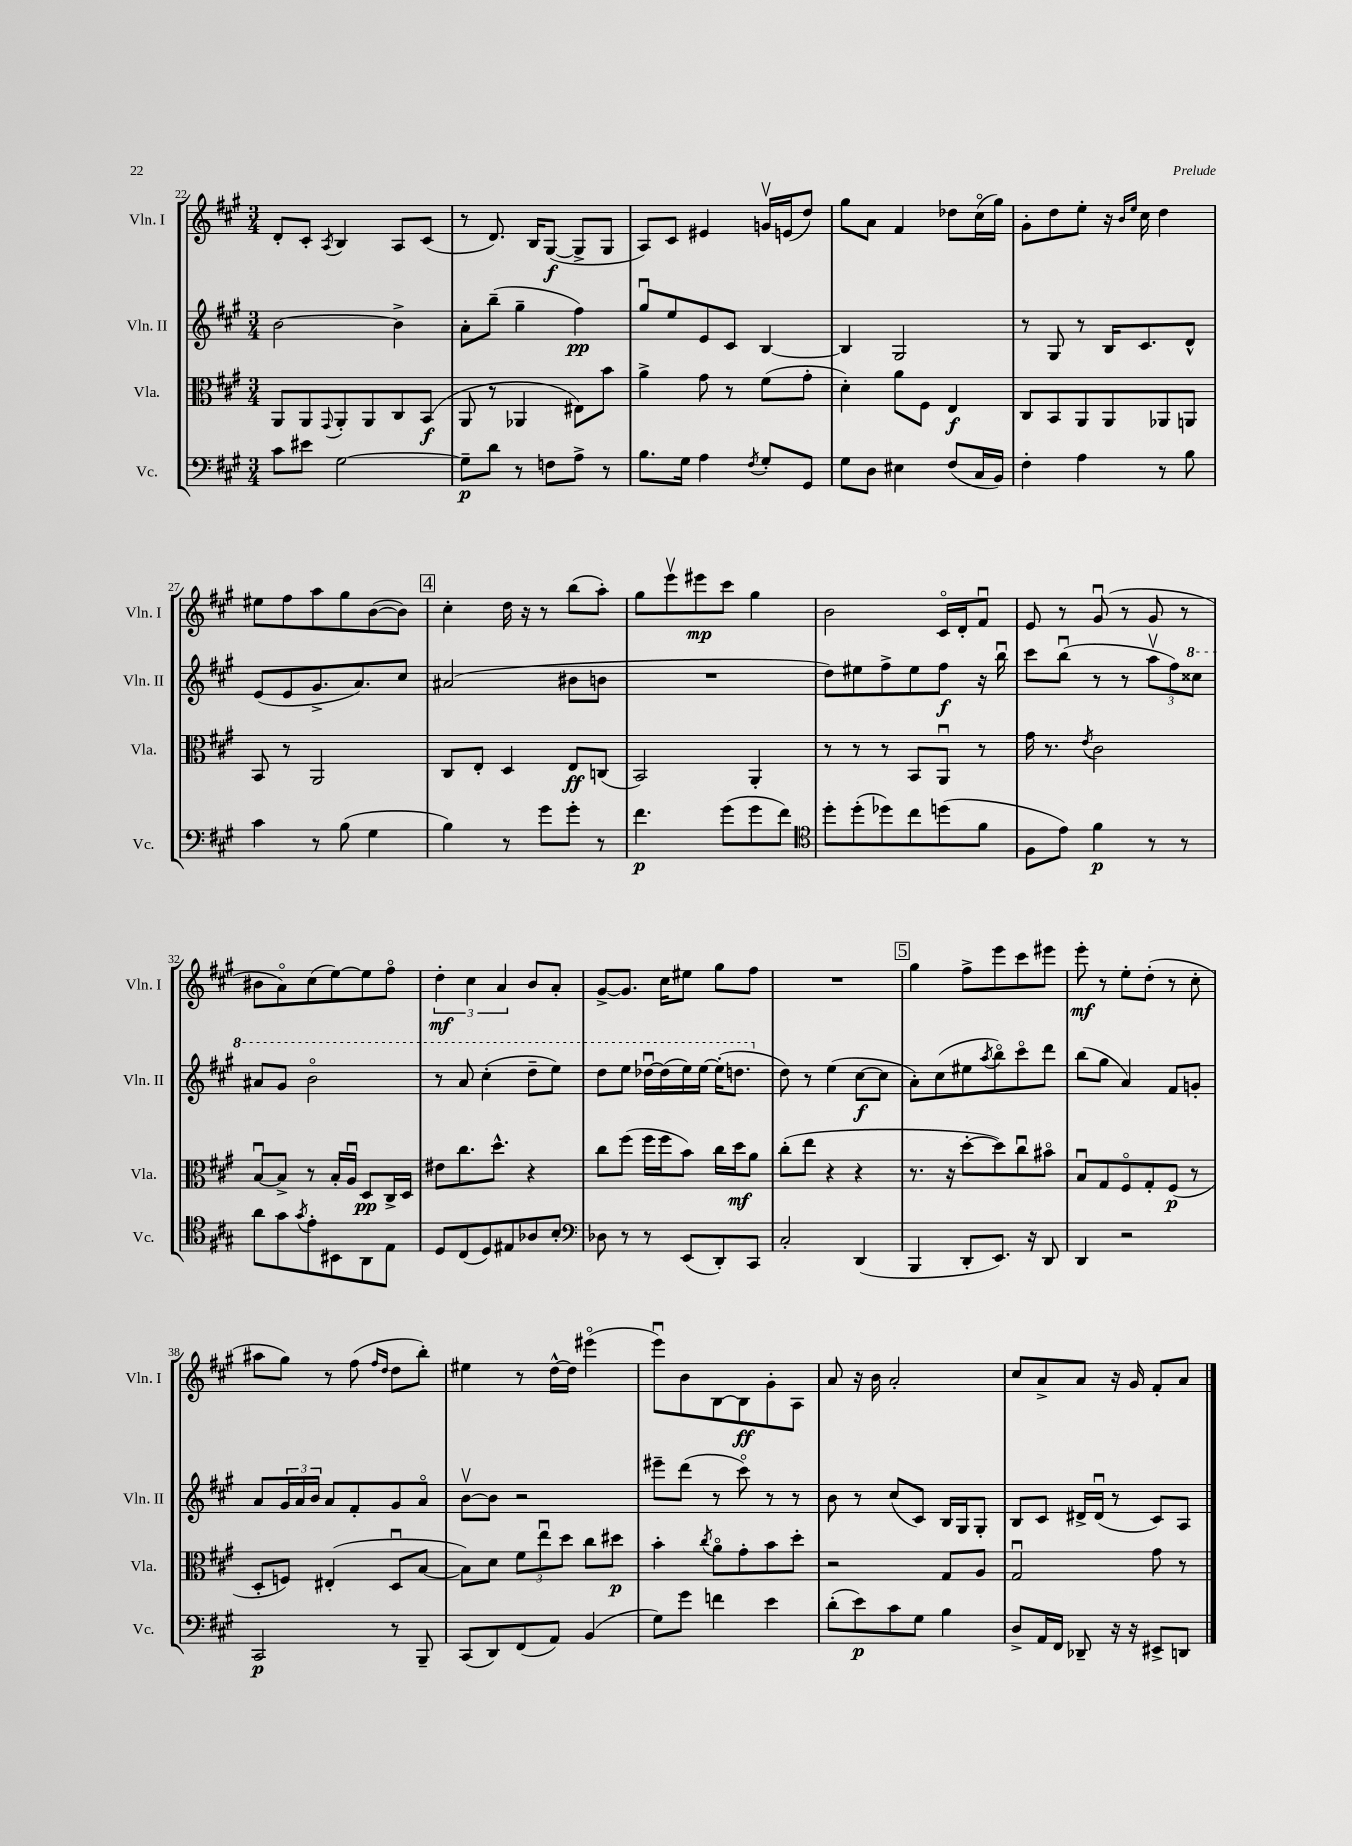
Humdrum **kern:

**kern	**kern	**kern	**kern
*staff4	*staff3	*staff2	*staff1
*clefF4	*clefC3	*clefG2	*clefG2
*k[f#c#g#]	*k[f#c#g#]	*k[f#c#g#]	*k[f#c#g#]
*M3/4	*M3/4	*M3/4	*M3/4
8c#	8AA	[2b	8d'
8e#	8AA	.	8c#'
.	8qqGG#	.	8qA
[2G#	8AA'	.	4B
.	8AA	.	.
.	8C#	4b^]	8A
.	(8BB	.	(8c#
=	=	=	=
8G#~]	8AA	8a'	8r
8d	8r	(8bb~	8.d)
8r	4AA-	4gg#~	.
.	.	.	16B
8F	.	.	([8G#
8A^	8E#)	4ff#)	8G#^]
8r	8b	.	8G#
=	=	=	=
8.B	4a^	8gg#u	8A)
.	.	8ee	8c#
16G#	.	.	.
4A	8g#	8e	4e#
.	8r	8c#	.
8qF#	.	.	.
8G#'	(8f#	[4B	16gv
.	.	.	(16e
8GG#	8g#'	.	8dd)
=	=	=	=
8G#	4d')	4B]	8gg#
8D	.	.	8a
4E#	8a	2G#	4f#
.	8F#	.	.
(8F#	4E	.	8dd-
16C#	.	.	(16cc#o
16BB)	.	.	16gg#)
=	=	=	=
4F#'	8C#	8r	8g#'
.	8BB	8G#	8dd
4A	8AA	8r	8ee'
.	8AA	16B	16r
.	.	.	16qqb
.	.	.	16qqee
.	.	8.c#	16cc#
8r	8AA-	.	4dd
8B	8AA	8d^^	.
=	=	=	=
4c#	8BB	(8e	8ee#
.	8r	8e	8ff#
8r	2AA	8.g#^	8aa
(8B	.	.	8gg#
.	.	8.a)	.
4G#	.	.	([8b
.	.	8cc#	8b])
=	=	=	=
4B)	8C#	(2a#	4cc#'
.	8E'	.	.
8r	4D	.	16dd
.	.	.	16r
8g#	.	.	8r
8g#'	8E	8b#	(8bb
8r	(8C	8b	8aa')
=	=	=	=
4.f#	2BB)	2.r	8gg#
.	.	.	8eeev
.	.	.	8eee#
(8g#	.	.	8ccc#
8g#	4AA'	.	4gg#
8f#)	.	.	.
=	=	=	=
*clefC4	*	*	*
8dd'	8r	8dd)	2b
(8dd'	8r	8ee#	.
8dd-)	8r	8ff#^	.
8cc#	8BB	8ee#	.
(8dd	8AAu	8ff#	16c#o
.	.	.	16d'
8f#	8r	16r	8f#u
.	.	16bbu	.
=	=	=	=
8F#	16g#	8ccc#	8e
.	8.r	.	.
8e)	.	(8bbu	8r
.	8qe	.	.
4f#	2c#	8r	(8g#u
.	.	8r	8r
8r	.	12aav	8g#
.	.	12ff#)	.
8r	.	.	8r
.	.	12ccc##	.
=	=	=	=
8a	[8Bu	8aa#	8b#
8g#	8B^]	8gg#	8ao)
8qg#	.	.	.
8e'	8r	2bbo	(8cc#
8BB#	16B'	.	[8ee)
.	16Au	.	.
8AA	8D	.	8ee]
8E	16C#^	.	8ff#o
.	16D	.	.
=	=	=	=
8D	8e#	8r	6dd'
(8C#	8.cc#	8aa	.
.	.	.	6cc#
8D)	.	(4ccc#'	.
.	8.dd^^	.	.
.	.	.	6a
8E#	.	.	.
8A-	4r	8ddd~	8b
8B'	.	8eee)	8a'
=	=	=	=
*clefF4	*	*	*
8D-	8cc#	8ddd	[8g#^
8r	(8ff#	8eee	8.g#]
8r	16ff#	[16ddd-u	.
.	16ff#	(16ddd-]	16cc#
(8EE	8b)	16eee)	8ee#
.	.	[16eee	.
8DD')	16cc#	(16eee']	8gg#
.	16dd	8.ddd	.
8CC#	8a	.	8ff#
=	=	=	=
2C#'	(8cc#'	8dd)	2.r
.	8ee	8r	.
.	4r	(4ee	.
(4DD	4r	[8cc#	.
.	.	8cc#]	.
=	=	=	=
4BBB	8.r	8a')	4gg#
.	.	(8cc#	.
.	16r	.	.
8DD'	[8dd'	8ee#	8ff#^
.	.	8qaa	.
8.EE)	8dd])	8bbo)	8eee
.	8cc#u	8ccc#o	8ccc#
16r	.	.	.
8DD	8b#o	8ddd	8eee#
=	=	=	=
4DD	8Bu	(8bb	8eee'
.	8G#	8gg#	8r
2r	8F#o	4a)	8ee'
.	8G#'	.	(8dd'
.	(8F#	8f#	8r
.	8r	8g'	8cc#'
=	=	=	=
2CC#	8D'	8a	8aa#
.	8F)	24g#	8gg#)
.	.	24a	.
.	.	24b	.
.	(4E#'	8a	8r
.	.	8f#'	(8ff#
.	.	.	16qqff#
.	.	.	16qqdd
8r	8Du	8g#	8dd
8BBB~	[8B	8ao	8bb')
=	=	=	=
(8CC#	8B])	[8bv	4ee#
8DD)	8d	8b]	.
(8FF#	12f#	2r	8r
.	12eeu	.	.
8AA)	.	.	[16dd^^
.	12dd	.	.
.	.	.	16dd]
(4BB	8cc#	.	(4eee#o
.	8dd#	.	.
=	=	=	=
8G#)	4b'	8eee#~	8eeeu)
8g#	.	(8ddd	8b
.	8qcc#	.	.
4f	8ao	8r	[8B
.	8g#'	8ccc#o)	8B]
4e	8b	8r	8g#'
.	8dd'	8r	8A
=	=	=	=
(8d'	2r	8b	8a
8e)	.	8r	16r
.	.	.	16b
8c#	.	(8cc#	2a'
8G#	.	8c#)	.
4B	8G#	16B	.
.	.	16G#	.
.	8A	8G#'	.
=	=	=	=
8D^	2G#u	8B	8cc#
16AA	.	8c#	8a^
16FF#	.	.	.
8DD-~	.	16d#^	8a
.	.	(16d#u	.
16r	.	8r	16r
16r	.	.	16g#
8EE#^	8g#	8c#)	8f#'
8DD	8r	8A	8a
==	==	==	==
*-	*-	*-	*-
